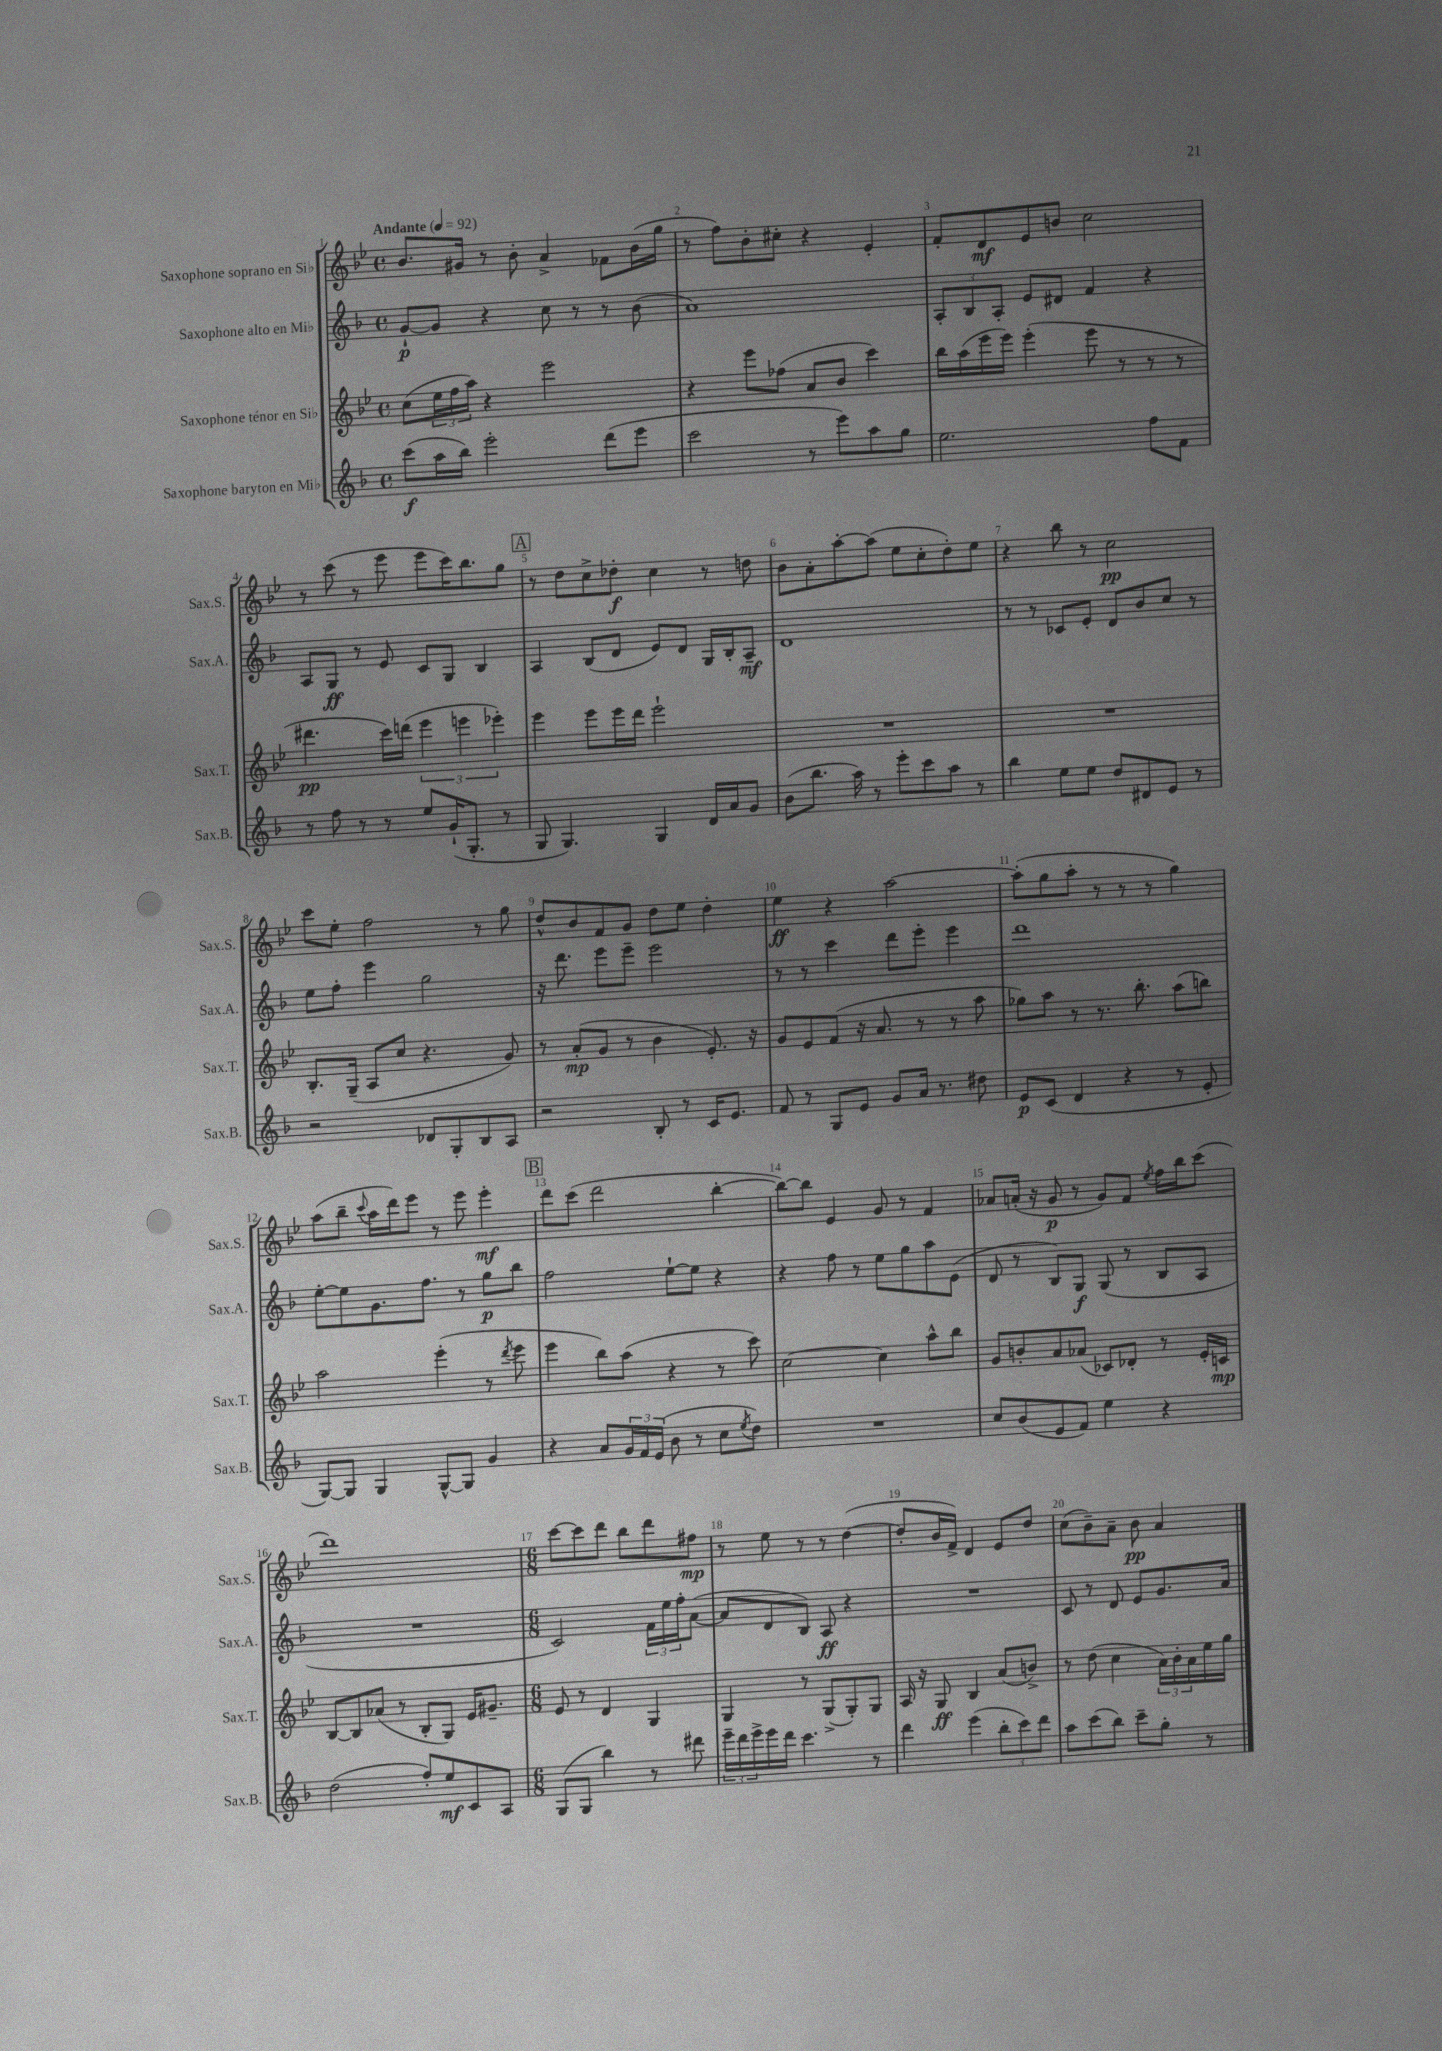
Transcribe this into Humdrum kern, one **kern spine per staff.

**kern	**kern	**kern	**kern
*staff4	*staff3	*staff2	*staff1
*clefG2	*clefG2	*clefG2	*clefG2
*k[b-]	*k[b-e-]	*k[b-]	*k[b-e-]
*M4/4	*M4/4	*M4/4	*M4/4
*met(c)	*met(c)	*met(c)	*met(c)
*MM92	*MM92	*MM92	*MM92
(8ccc	(8cc	[8g`	8.b-
16aa	24ee-	8g]	.
.	24ff	.	.
16bb-)	.	.	16g#
.	24aa)	.	.
2eee'	4r	4r	8r
.	.	.	8b-'
.	2eee-	8cc	4a^
.	.	8r	.
(8ddd	.	8r	8f-
8eee	.	(8b-	(16b-
.	.	.	16gg
=	=	=	=
2ccc	4r	1a)	8r
.	.	.	8ff)
.	8eee-	.	8b-'
.	(8ff-	.	8cc#'
8r	8a	.	4r
8eee)	8b-	.	.
8aa	4ccc)	.	4e-'
8gg	.	.	.
=	=	=	=
2.ee	16bb-	12A'	8f'
.	(16aa	.	.
.	.	12B-	.
.	16eee-	.	8d
.	.	12A'	.
.	16eee-)	.	.
.	(4eee-'	8e	8e-
.	.	8d#	8b
.	8eee-	4f	2cc
.	8r	.	.
8ff	8r	4r	.
8f	8r	.	.
=	=	=	=
8r	4.ddd#	8A	8r
8ff	.	8G	(8ccc
8r	.	8r	8r
8r	16ccc)	8e	8eee-
.	(16ddd	.	.
8ee	6eee-	8c	8eee-
(16g`	.	8G	16ccc)
.	6eee	.	.
8.G'	.	.	8.bb-
.	.	4B-	.
.	6eee-')	.	.
8r	.	.	8gg
=	=	=	=
8G	4eee-	4A	8r
4.G)	.	.	8dd
.	8eee-	(8B-	8cc^
.	16eee-	8d	8dd-'
.	16ddd	.	.
4G	2eee-`	8e)	4cc
.	.	8d	.
16d	.	16G	8r
16a	.	16B-'	.
8g	.	8A~	8dd
=	=	=	=
(8b-	1r	1d	8b-
8.bb-	.	.	8a'
.	.	.	[8aa'
16aa)	.	.	.
8r	.	.	(8aa]
8eee'	.	.	8ee-
8ccc	.	.	8cc'
8aa	.	.	8dd')
8r	.	.	8ee-
=	=	=	=
4bb-	1r	8r	4r
.	.	8r	.
8ee	.	8c-	8bb-
8ee	.	8e'	8r
8dd	.	8d	2cc
8d#	.	8b-	.
8e	.	8cc	.
8r	.	8r	.
=	=	=	=
2r	8.B-'	8ee	8ccc
.	.	8ff'	8ee-'
.	(16G~	.	.
.	8A	4eee	2ff
.	8cc	.	.
8d-	4.r	2gg	.
8G'	.	.	.
8B-	.	.	8r
8A	8g)	.	8gg
=	=	=	=
2r	8r	16r	8dd^^
.	.	8.ddd	.
.	(8a'	.	8b-
.	8g	8eee	8f
.	8r	8eee~	8g
8B-'	4b-	2eee	8dd
8r	.	.	8ee-
16c	8.e-')	.	4dd'
8.e	.	.	.
.	16r	.	.
=	=	=	=
8f	8g	8r	4ee-
8r	8e-	8r	.
8G	(8f	4ccc	4r
8e	16r	.	.
.	8.a	.	.
8g	.	8ddd	[2aa
16a	8r	8eee'	.
8.r	.	.	.
.	8r	4eee	.
8dd#	8aa	.	.
=	=	=	=
8e	8gg-)	1ddd	(8aa']
(8c	8aa	.	8gg
4d	8r	.	8aa'
.	8.r	.	8r
4r	.	.	8r
.	8.bb-'	.	.
.	.	.	8r
8r	(8aa	.	4gg)
8e'	8bb)	.	.
=	=	=	=
[8G)	2aa	[8ee'	(8aa
8G]	.	8ee]	8bb-~
.	.	.	8qqccc
4G	.	8.g	16aa
.	.	.	16ddd)
.	.	.	8eee-
.	.	8.ff	.
[8G^^	(4eee-'	.	8r
8G]	.	8r	8eee-
4g	8r	8gg	4eee-'
.	8qddd	.	.
.	8eee-	8bb-	.
=	=	=	=
4r	4eee-	2ff	8ddd
.	.	.	(8ccc
8a	8bb-)	.	2ddd
24g	(8aa	.	.
24f	.	.	.
(24e	.	.	.
8b-	4r	[8ee`	.
8r	.	8ee]	.
8cc	8r	4r	[4bb-'
8qee	.	.	.
8dd)	8ccc)	.	.
=	=	=	=
1r	[2cc	4r	8bb-_)
.	.	.	8bb-]
.	.	8ff	4e-
.	.	8r	.
.	4cc]	8ee	8g
.	.	8gg	8r
.	8aa^^	8aa	4f
.	8bb-	(8e	.
=	=	=	=
8cc	8g	8d	8a-
(8b-	8b'	8r	(16a'
.	.	.	16r
8e	8a	8B-)	8g
8f)	(8a-	8G	8r
4ee	8c-)	(8G	8g)
.	8d-'	8r	8f
.	.	.	8qee-
4r	8r	8B-	16ff
.	.	.	16bb-
.	16e-'	8A	(8ccc
.	16c	.	.
=	=	=	=
(2dd	[8B-	1r	1ddd)
.	8B-]	.	.
.	(8a-	.	.
.	8r	.	.
8ff')	8B-'	.	.
8ee	8G)	.	.
8c	16e-	.	.
.	8.g#~	.	.
8A	.	.	.
=	=	=	=
*M6/8	*M6/8	*M6/8	*M6/8
(8G	8e-	2c)	[8ccc
8G	8r	.	8ccc]
4bb-)	4d	.	8ddd
.	.	.	8bb-
8r	4G	24f	8ddd
.	.	24ee	.
.	.	24ff'	.
8ddd#	.	([8a	8ff#
=	=	=	=
24eee~	4G	8a]	8r
24ddd	.	.	.
24eee^	.	.	.
16eee	.	8d	8ee-
16ddd	.	.	.
4.ccc	8r	8B-)	8r
.	(8G^	8A	8r
.	8G')	4r	([4dd
8r	8G	.	.
=	=	=	=
4ddd	16A	2.r	8dd']
.	16r	.	.
.	8G	.	16b-
.	.	.	16f^)
(4eee	4B-	.	4d
12bb-'	(8a	.	8e-
12ccc)	.	.	.
.	8b^)	.	8dd
12ddd	.	.	.
=	=	=	=
8aa	8r	8c	(8cc
(8ccc	(8dd	8r	8b-~)
8bb-)	4cc	8d	8a~
8ccc~	.	8e	8b-
8gg'	24a)	8.g	4a
.	24b-'	.	.
.	24a	.	.
8r	16ee-	.	.
.	16gg	16a	.
==	==	==	==
*-	*-	*-	*-
